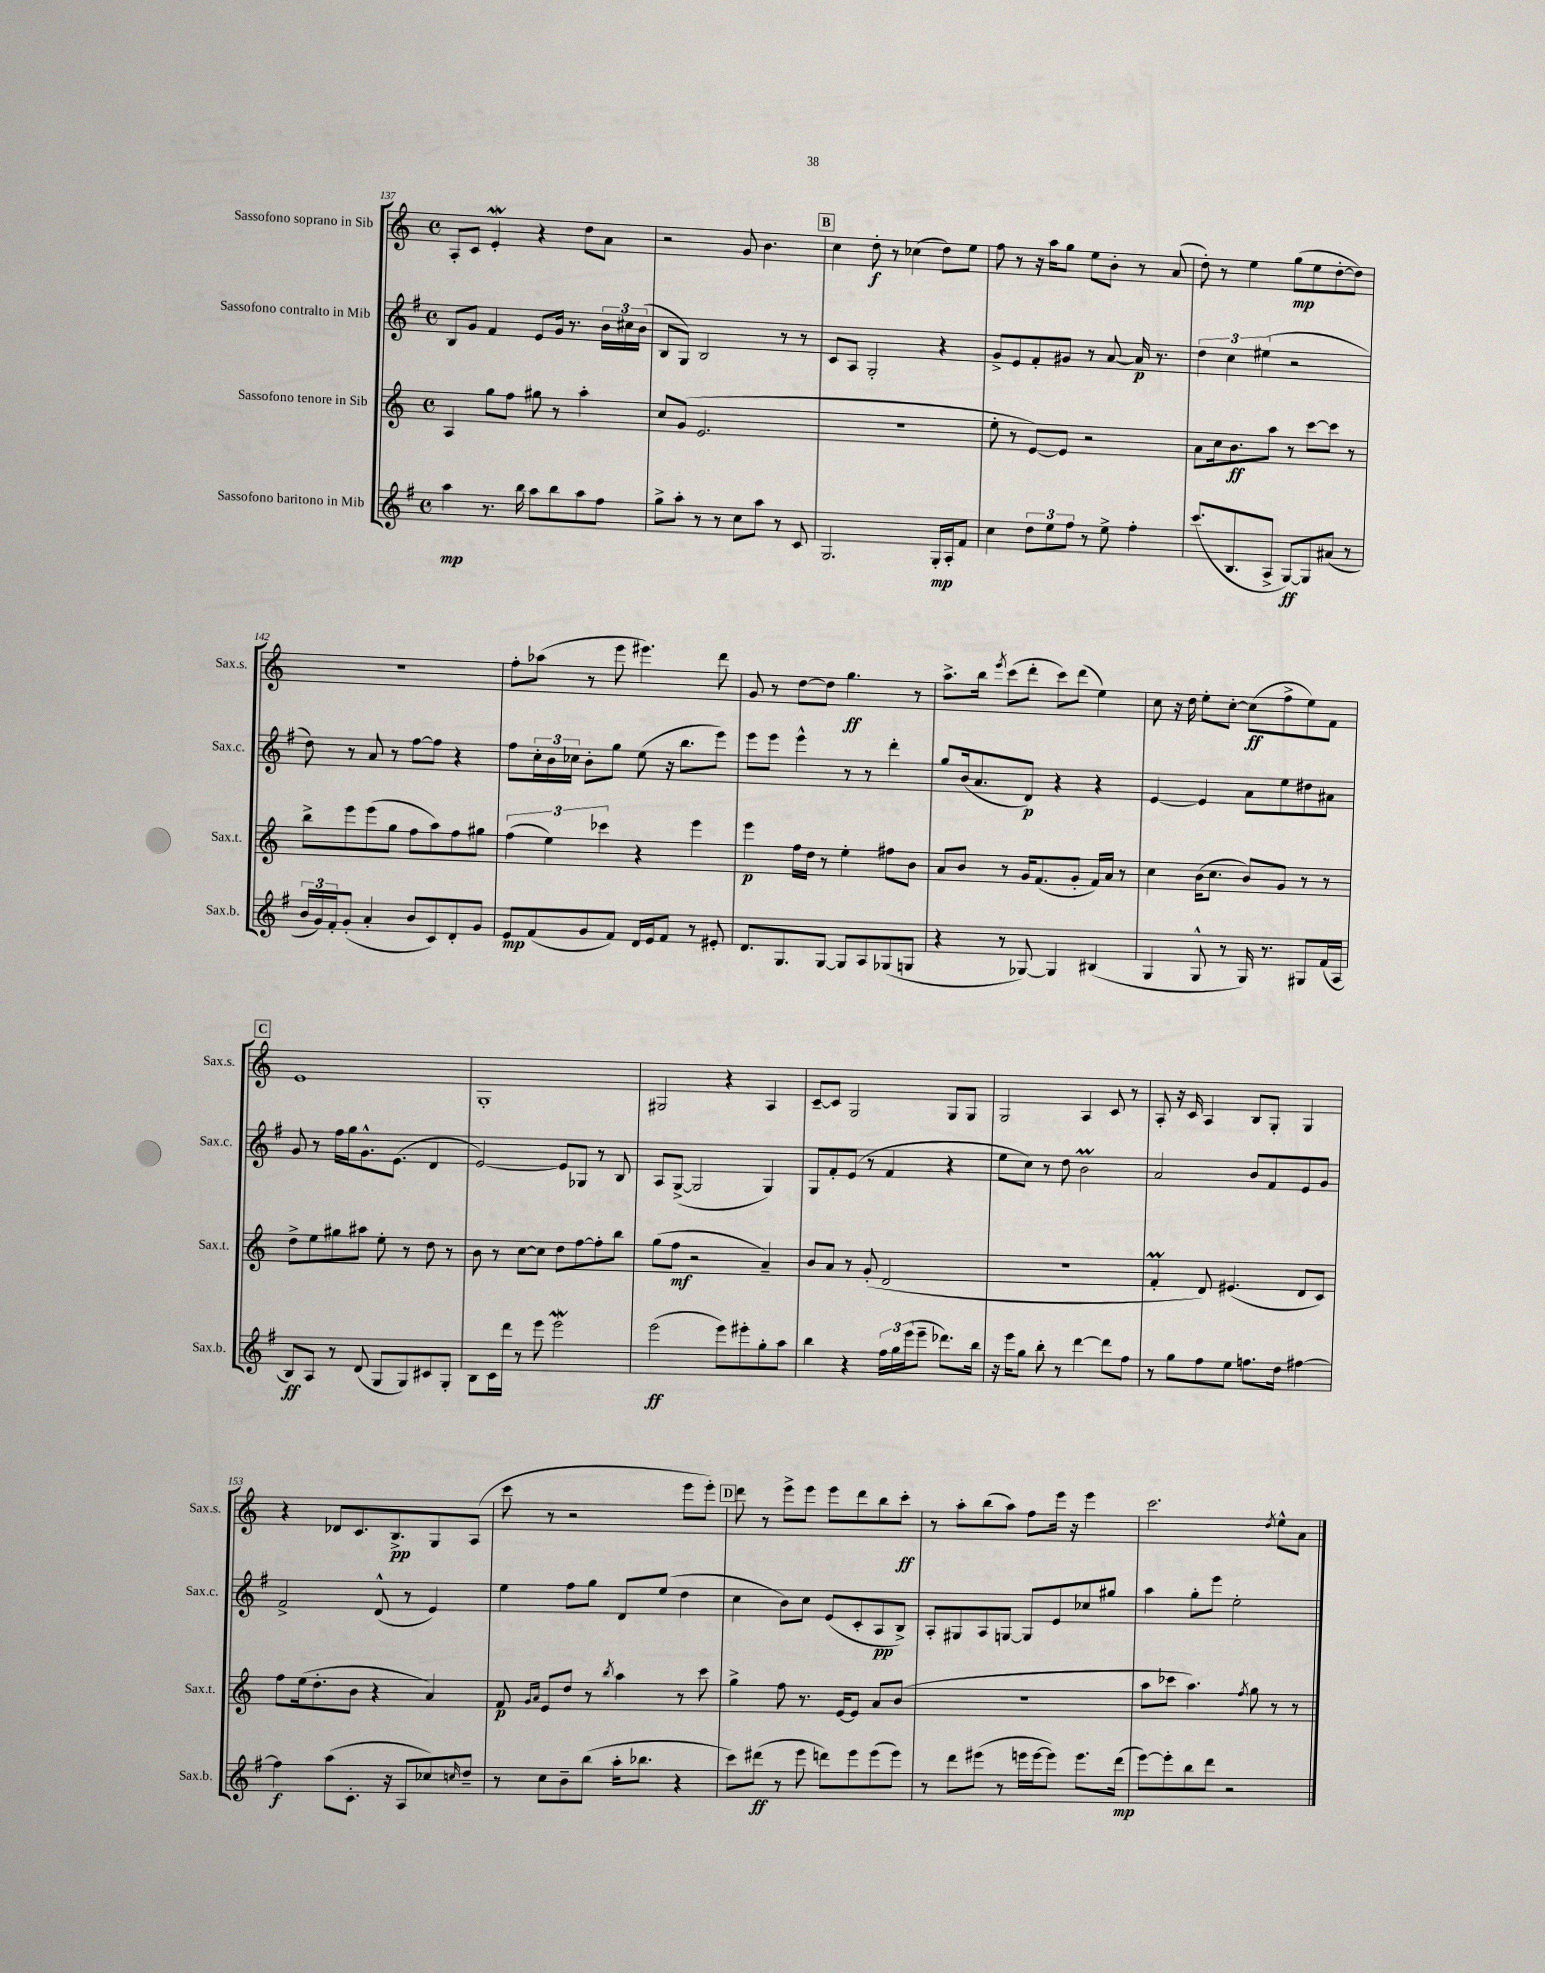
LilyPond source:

<<
\new StaffGroup <<
\new Staff = "s0" \with { instrumentName = "Sassofono soprano in Sib" shortInstrumentName = "Sax.s." } {
    \clef treble \key c \major \defaultTimeSignature \time 4/4
    a8-. c'8 e'4-.\mordent r4 d''8 a'8 |
    r2 g'8 b'4. |
    \mark \markup { \box "B" } c''4 d''8-.\f r8 ces''4( d''8) e''8 |
    f''8 r8 r16 a''16 g''8 e''8 b'8-. r8 a'8( |
    d''8-.) r8 e''4 g''8\mp( e''8 d''8~-. d''8) |
    R1 |
    f''8-. aes''8( r8 e'''8 eis'''4.) d'''8 |
    g'8 r8 d''8~ d''8 g''4.\ff r8 |
    a''8.-> b''16 \acciaccatura { e'''8 } c'''8( d'''8-. c'''8) d'''8( e''4) |
    c''8 r16 d''16 e''8-. c''8~-. c''8\ff( f''8-> e''8) f'8 |
    \mark \markup { \box "C" } e'1 |
    g1-. |
    gis2 r4 a4 |
    c'8~-- c'8 g2 g8 g8 |
    g2 a4 c'8 r8 |
    a8-. r16 c'16 a4 b8 g8-. g4 |
    r4 des'8 c'8. b8.->\pp g8 a8( |
    c'''8 r8 r2 e'''8 e'''8-.) |
    \mark \markup { \box "D" } d'''8 r8 e'''8-> e'''8 e'''8 d'''8 b''8 c'''8-.\ff |
    r8 a''8-. b''8( a''8) f''8 e'''16 r16 e'''4 |
    c'''2. \acciaccatura { d''8 } e''8-^ a'8 \bar "|." |
}
\new Staff = "s1" \with { instrumentName = "Sassofono contralto in Mib" shortInstrumentName = "Sax.c." } {
    \clef treble \key g \major \defaultTimeSignature \time 4/4
    b8 g'8 fis'4 e'8 g'16 r8. \tuplet 3/2 { b'16 cis''16 b'16( } |
    b8 g8) b2 r8 r8 |
    \mark \markup { \box "B" } c'8 a8 g2-. r4 |
    g'8-> e'8 fis'8-. gis'8 r8 a'8~ a'16\p r8. |
    \tuplet 3/2 { d''4 c''4 eis''4( } r2 |
    d''8) r8 a'8 r8 fis''8~ fis''8 r4 |
    fis''8 \tuplet 3/2 { c''16-. b'16 ces''16 } b'8-. g''8 e''8( r16 b''8. e'''8) |
    e'''8 e'''8 e'''4-^ r8 r8 d'''4-. |
    g''8 b'16( a'8. d'8\p) r4 r4 |
    e'4~ e'4 a'8 e''8 dis''8 ais'8 |
    \mark \markup { \box "C" } g'8 r8 fis''16 g''16 g'8.-^ e'8.( d'4 |
    e'2~) e'8 ges8 r8 b8 |
    a8 g8~->( g2 g4) |
    g8 fis'8-. e'8( r8 fis'4 r4 |
    e''8 c''8) r8 d''8 b'2\prall |
    a'2 b'8 fis'8 e'8 g'8 |
    fis'2-> d'8-^( r8 e'4) |
    e''4 fis''8 g''8 d'8 e''8( d''4 |
    \mark \markup { \box "D" } c''4 b'8) c''8 e'8( c'8-. a8\pp b8->) |
    a8-. gis8 a8 g8~ g8 e'8 ces''8 gis''8 |
    a''4 g''8-. e'''8 e''2-. \bar "|." |
}
\new Staff = "s2" \with { instrumentName = "Sassofono tenore in Sib" shortInstrumentName = "Sax.t." } {
    \clef treble \key c \major \defaultTimeSignature \time 4/4
    a4 g''8 f''8 gis''8 r8 a''4-. |
    c''8 g'8( e'2. |
    \mark \markup { \box "B" } R1 |
    e''8-. r8 e'8~) e'8 r2 |
    a'8 c''16 b'8.\ff a''8 r8 c'''8~ c'''8 r8 |
    b''8-> e'''8 e'''8( g''8 f''8 a''8) f''8 gis''8 |
    \tuplet 3/2 { f''4( e''4) ces'''4 } r4 e'''4 |
    e'''4\p f''16 d''16 r8 e''4-. fis''8 b'8 |
    a'8 b'8 r8 g'16 f'8.( g'8-. f'16) a'16 r8 |
    c''4 b'16( c''8. b'8) g'8 r8 r8 |
    \mark \markup { \box "C" } d''8-> e''8 gis''8 ais''8 e''8-. r8 d''8 r8 |
    b'8 r8 c''8~ c''8 d''8 f''8~ f''8-. b''8 |
    g''8( f''8\mf r2 a'4--) |
    b'8 a'8 r8 g'8-.( d'2 |
    R1 |
    f'4-.\prall d'8) eis'4.( d'8 c'8) |
    f''8 e''16( d''8.-. b'8 r4 a'4) |
    f'8\p \grace { g'16 a'16 } e'8 d''8 r8 \acciaccatura { b''8 } a''4 r8 c'''8 |
    \mark \markup { \box "D" } g''4-> f''8 r8. e'16~ e'8 a'8 b'8( |
    R1 |
    a''8 ces'''8 a''4.) \acciaccatura { f''8 } g''8 r8 r8 \bar "|." |
}
\new Staff = "s3" \with { instrumentName = "Sassofono baritono in Mib" shortInstrumentName = "Sax.b." } {
    \clef treble \key g \major \defaultTimeSignature \time 4/4
    a''4\mp r8. b''16 a''8 b''8 a''8 fis''8 |
    g''8-> a''8-. r8 r8 c''8 a''8 r8 c'8 |
    \mark \markup { \box "B" } g2. g16-.\mp a16-. fis'8 |
    c''4 \tuplet 3/2 { d''8 e''8 fis''8 } r8 e''8-> fis''4-. |
    c'''8.( b8. a8-> g8~\ff) g8 ais'8( r8 |
    \tuplet 3/2 { b'16 g'16) fis'16-. } g'8-.( a'4-. b'8 c'8) d'8-. g'8 |
    e'8\mp fis'8( g'8 fis'8) d'16 e'16 fis'8 r8 eis'8-. |
    d'8. g8. g8~ g8 a8 ges8( g8 |
    r4 r8 ges8~) ges4 bis4( |
    g4 g8-^ r8 g16) r8. gis8 fis'16( a16 |
    \mark \markup { \box "C" } b8\ff) a8 r8 d'8( g8 g8) cis'8 g8-. |
    b8 c'16 d'''16 r8 e'''8 e'''2\mordent |
    e'''2\ff( e'''8) eis'''8-. g''8-. a''8 |
    b''4 r4 \tuplet 3/2 { fis''16 g''16 e'''16( } e'''8-- des'''8.) b''16 |
    r16 e'''16 g''8 b''8-. r8 d'''4~ d'''8 fis''8 |
    r8 g''8 fis''8 e''8 f''8. d''16 fis''4~ |
    fis''4\f a''8( c'8.-. r16 a8 ces''8) \grace { c''16 } d''8-- |
    r8 c''8 b'8-- b''8( a''16-. bes''8. r4 |
    \mark \markup { \box "D" } c'''8) dis'''8\ff( r8 e'''8 d'''8) e'''8 e'''8( e'''8) |
    r8 d'''8 eis'''8( r8 e'''16 e'''16~ e'''8) e'''8. d'''16\mp( |
    e'''8~) e'''8-. b''8 d'''8 r2 \bar "|." |
}
>>
>>
\layout { \context { \Score currentBarNumber = #137 } }
